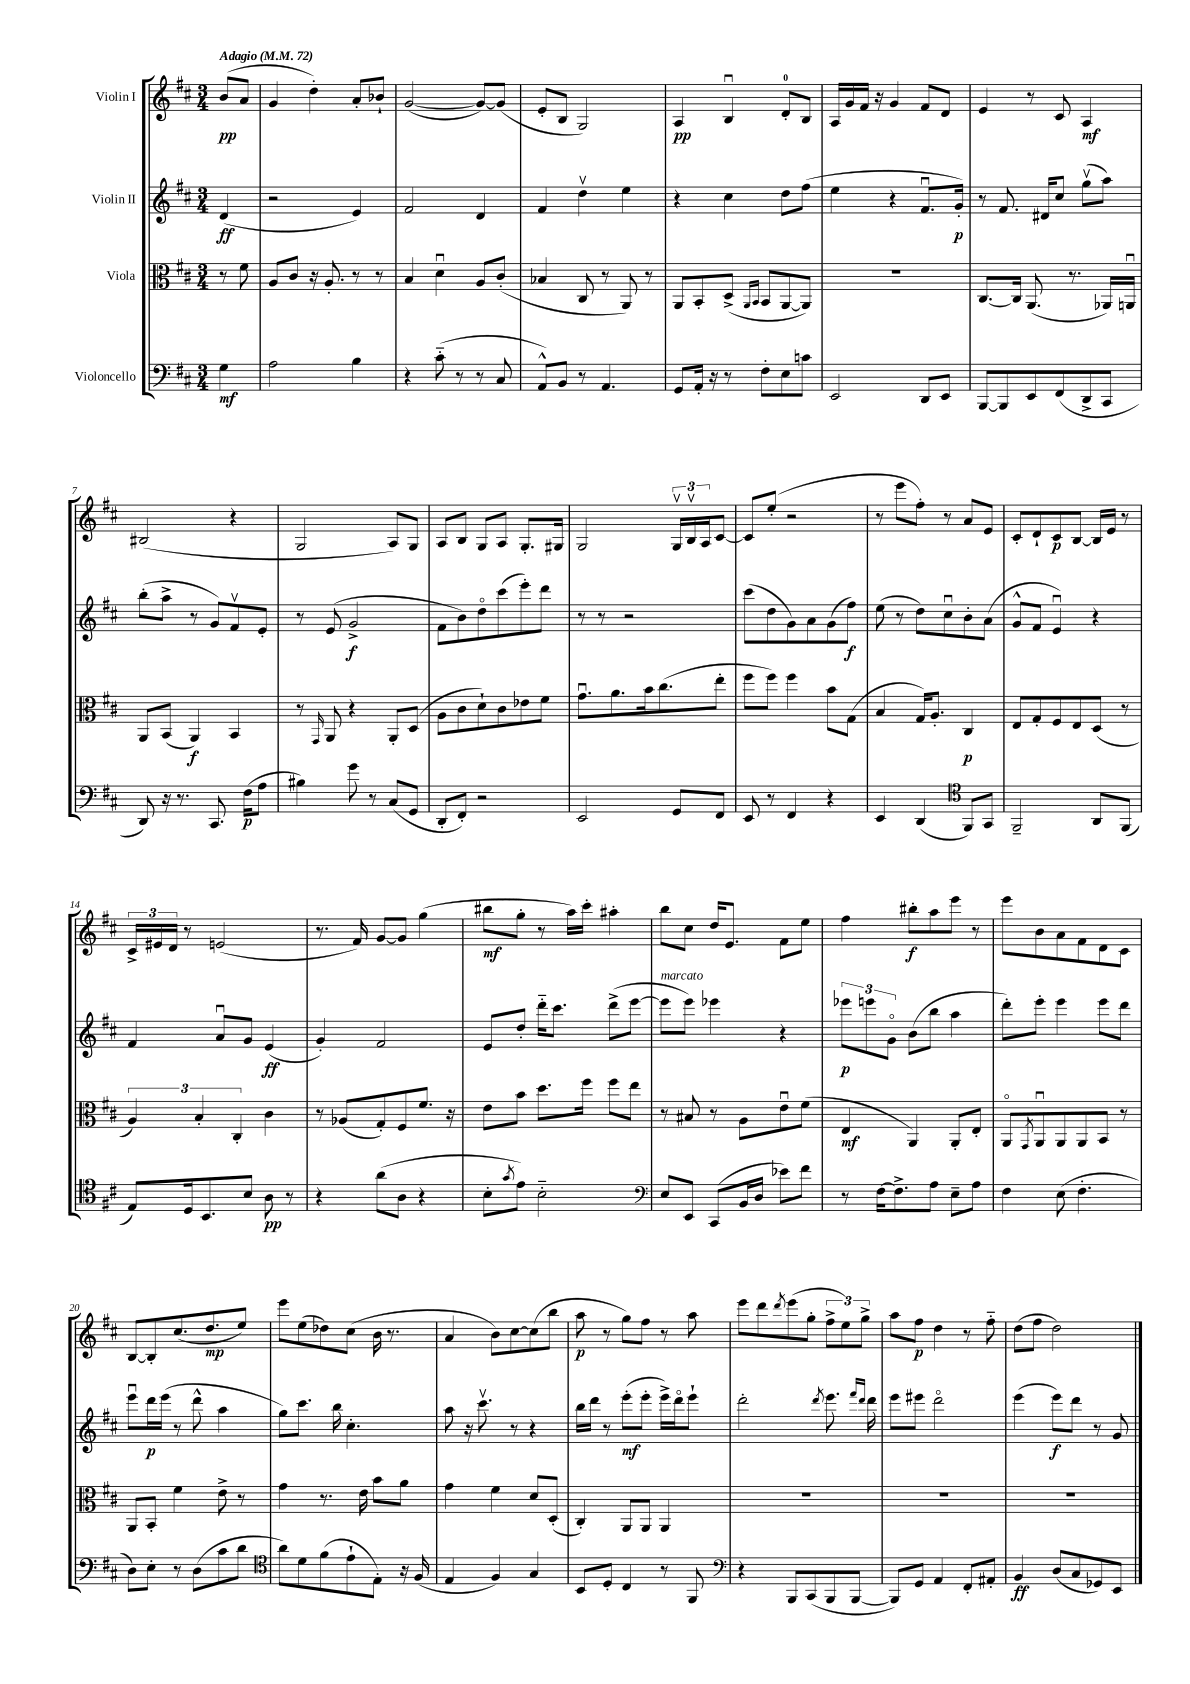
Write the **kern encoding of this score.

**kern	**dynam	**kern	**dynam	**kern	**dynam	**kern	**dynam
*part4	*part4	*part3	*part3	*part2	*part2	*part1	*part1
*staff4	*staff4	*staff3	*staff3	*staff2	*staff2	*staff1	*staff1
*I"Violoncello	*	*I"Viola	*	*I"Violin II	*	*I"Violin I	*
*clefF4	*	*clefC3	*	*clefG2	*	*clefG2	*
*k[f#c#]	*	*k[f#c#]	*	*k[f#c#]	*	*k[f#c#]	*
*M3/4	*	*M3/4	*	*M3/4	*	*M3/4	*
*MM72	*	*MM72	*	*MM72	*	*MM72	*
=	=	=	=	=	=	=	=
!	!	!	!	!	!	!LO:TX:a:B:t=Adagio	!
4G\	mf	8r	.	(4d/	ff	(8b/L	pp
.	.	8f#\	.	.	.	8a/J	.
=1	=1	=1	=1	=1	=1	=1	=1
2A\	.	8A/L	.	2r	.	4g/	.
.	.	8c#/J	.	.	.	.	.
.	.	16r	.	.	.	4dd'\)	.
.	.	8.A'/	.	.	.	.	.
4B\	.	8r	.	4e/)	.	8a'/L	.
.	.	8r	.	.	.	8b-X`/J	.
=2	=2	=2	=2	=2	=2	=2	=2
4r	.	4B/	.	2f#/	.	([2g/	.
(8c#\	.	4du\	.	.	.	.	.
8r	.	.	.	.	.	.	.
8r	.	8A/L	.	4d/	.	8g/L_)	.
8C#/	.	(8c#'/J	.	.	.	(8g/J]	.
=3	=3	=3	=3	=3	=3	=3	=3
8AA^^/L)	.	4B-X/	.	4f#/	.	8e'/L	.
8BB/J	.	.	.	.	.	8B/J	.
8r	.	8C#/	.	4ddv\	.	2G/)	.
4.AA/	.	8r	.	.	.	.	.
.	.	8AA/)	.	4ee\	.	.	.
.	.	8r	.	.	.	.	.
=4	=4	=4	=4	=4	=4	=4	=4
8GG/L	.	8AA/L	.	4r	.	4A/	pp
16AA'/Jk	.	8BB'/	.	.	.	.	.
16r	.	.	.	.	.	.	.
8r	.	(8D^/J	.	4cc#\	.	4Bu/	.
.	.	16qqAA/LL	.	.	.	.	.
.	.	16qqBB/JJ	.	.	.	.	.
8F#'\L	.	8BB/L	.	.	.	.	.
8E\	.	[8AA/	.	8dd\L	.	8d'/L	.
8cn\J	.	8AA/J])	.	(8ff#\J	.	8B/J	.
=5	=5	=5	=5	=5	=5	=5	=5
2EE/	.	2.r	.	4ee\	.	16A/LL	.
.	.	.	.	.	.	16g/	.
.	.	.	.	.	.	16f#/JJ	.
.	.	.	.	.	.	16r	.
.	.	.	.	4r	.	4g/	.
8DD/L	.	.	.	8.f#u/L	.	8f#/L	.
8EE/J	.	.	.	.	.	8d/J	.
.	.	.	.	16g'/Jk)	p	.	.
=6	=6	=6	=6	=6	=6	=6	=6
[8BBB/L	.	[8.C#/L	.	8r	.	4e/	.
8BBB/]	.	.	.	8.f#/	.	.	.
.	.	16C#/Jk]	.	.	.	.	.
8EE/	.	(8.AA/	.	.	.	8r	.
.	.	.	.	16d#X/KL	.	.	.
(8FF#/	.	.	.	8cc#/J	.	8c#/	.
.	.	8.r	.	.	.	.	.
8DD^/	.	.	.	(8ggv\L	.	4A/	mf
8CC#/J	.	16AA-X/LL)	.	8aa\J)	.	.	.
.	.	16AAnu/JJ	.	.	.	.	.
!!LO:LB:g=z
=7	=7	=7	=7	=7	=7	=7	=7
8DD/)	.	8AA/L	.	(8bb'\L	.	(2B#X/	.
16r	.	(8BB/J	.	8aa^\J	.	.	.
8.r	.	.	.	.	.	.	.
.	.	4AA/)	f	8r	.	.	.
8.CC#/	.	.	.	8g/L)	.	.	.
.	.	4BB/	.	8f#v/	.	4r	.
(16F#\KL	p	.	.	.	.	.	.
8A\J	.	.	.	8e'/J	.	.	.
=8	=8	=8	=8	=8	=8	=8	=8
4B#X\)	.	8r	.	8r	.	2G/	.
.	.	16qqGG/	.	.	.	.	.
.	.	8AA/	.	(8e/	.	.	.
8g\	.	4r	.	2g^/	f	.	.
8r	.	.	.	.	.	.	.
(8C#/L	.	8AA'/L	.	.	.	8A/L)	.
8GG/J	.	(8D/J	.	.	.	8G/J	.
=9	=9	=9	=9	=9	=9	=9	=9
8DD'/L	.	8A\L	.	8f#\L	.	8A/L	.
8FF#'/J)	.	8c#\	.	8b\)	.	8B/J	.
2r	.	8d`\)	.	8dd\	.	8G/L	.
.	.	8c#\	.	(8ccc#\	.	8A/J	.
.	.	8e-X\	.	8eee'\)	.	8.G'/L	.
.	.	8f#\J	.	8ddd\J	.	.	.
.	.	.	.	.	.	16G#X/Jk	.
=10	=10	=10	=10	=10	=10	=10	=10
2EE/	.	8.gu\L	.	8r	.	2G/	.
.	.	.	.	8r	.	.	.
.	.	8.a\	.	.	.	.	.
.	.	.	.	2r	.	.	.
.	.	16b\k	.	.	.	.	.
.	.	(8.cc#\	.	.	.	.	.
8GG/L	.	.	.	.	.	24Gv/LL	.
.	.	.	.	.	.	24Bv/	.
.	.	.	.	.	.	24A/J	.
8FF#/J	.	8ee'\J	.	.	.	[8c#/J	.
=11	=11	=11	=11	=11	=11	=11	=11
8EE/	.	8ff#\L	.	(8ccc#\L	.	8c#/L]	.
8r	.	8ff#\J)	.	8dd\	.	(8ee'/J	.
4FF#/	.	4ff#\	.	8g\)	.	2r	.
.	.	.	.	8a\	.	.	.
4r	.	8b\L	.	(8g\	.	.	.
.	.	(8G\J	.	8ff#\J)	f	.	.
=12	=12	=12	=12	=12	=12	=12	=12
4EE/	.	4B/	.	(8ee\	.	8r	.
.	.	.	.	8r	.	8eee\L	.
(4DD/	.	16G/KL)	.	8dd\L)	.	8ff#'\J)	.
.	.	8.A'/J	.	.	.	.	.
.	.	.	.	8cc#u\	.	8r	.
*clefC4	*	*	*	*	*	*	*
8FF#/L)	.	4C#/	p	8b'\	.	8a/L	.
8GG/J	.	.	.	(8a\J	.	8e/J	.
=13	=13	=13	=13	=13	=13	=13	=13
2FF#~/	.	8E/L	.	8g^^/L	.	8c#'/L	.
.	.	8G'/	.	8f#/J	.	8d`/	.
.	.	8F#/	.	4eu/)	.	8c#/	p
.	.	8E/	.	.	.	[8B/J	.
8AA/L	.	(8D/J	.	4r	.	16B/LL]	.
.	.	.	.	.	.	16e/JJ	.
(8FF#/J	.	8r	.	.	.	8r	.
!!LO:LB:g=z
=14	=14	=14	=14	=14	=14	=14	=14
8E/L)	.	6A/)	.	4f#/	.	24c#^/LL	.
.	.	.	.	.	.	24e#X/	.
.	.	.	.	.	.	24d/JJ	.
16D/k	.	.	.	.	.	8r	.
.	.	6B'/	.	.	.	.	.
8.BB/	.	.	.	.	.	.	.
.	.	.	.	8au/L	.	(2en/	.
.	.	6C#'/	.	.	.	.	.
8B/J	.	.	.	8g/J	.	.	.
8A\	pp	4c#\	.	(4e/	ff	.	.
8r	.	.	.	.	.	.	.
=15	=15	=15	=15	=15	=15	=15	=15
4r	.	8r	.	4g'/)	.	8.r	.
.	.	(8A-X/L	.	.	.	.	.
.	.	.	.	.	.	16f#/)	.
(8a\L	.	8G'/)	.	2f#/	.	[8g/L	.
8A\J	.	8F#/	.	.	.	8g/J]	.
4r	.	8.f#/J	.	.	.	(4gg\	.
.	.	16r	.	.	.	.	.
=16	=16	=16	=16	=16	=16	=16	=16
8B'\L	.	8e\L	.	8e/L	.	8bb#X\L	mf
8qg/	.	.	.	.	.	.	.
8e\J)	.	8b\J	.	8dd'/J	.	8gg'\J	.
2B\	.	8.dd\L	.	16ddd\KL	.	8r	.
.	.	.	.	8.ccc#\J	.	.	.
.	.	.	.	.	.	16aa\LL)	.
.	.	16ff#\Jk	.	.	.	16ccc#'\JJ	.
.	.	8ff#\L	.	(8ddd^\L	.	4aa#X'\	.
.	.	8ee\J	.	[8eee\J	.	.	.
=17	=17	=17	=17	=17	=17	=17	=17
*clefF4	*	*	*	*	*	*	*
!	!	!	!	!LO:TX:a:i:t=marcato	!	!	!
8E/L	.	8r	.	8eee\L]	.	8bb\L	.
8EE/J	.	8B#X/	.	8eee\J)	.	8cc#\J	.
(8CC#/L	.	8r	.	4eee-X\	.	16dd/KL	.
.	.	.	.	.	.	8.e/J	.
16BB/L	.	8A\L	.	.	.	.	.
16D/JJ	.	.	.	.	.	.	.
8e-X\L)	.	8eu\	.	4r	.	8f#\L	.
8f#\J	.	(8f#\J	.	.	.	8ee\J	.
=18	=18	=18	=18	=18	=18	=18	=18
8r	.	4E/	mf	12eee-X\L	p	4ff#\	.
.	.	.	.	12eeen\	.	.	.
[16F#\KL	.	.	.	.	.	.	.
.	.	.	.	12g\J	.	.	.
8.F#^\]	.	.	.	.	.	.	.
.	.	4AA/)	.	(8b\L	.	8bb#X'\L	f
8A\J	.	.	.	8bb\J	.	8aa\	.
8E~\L	.	8AA'/L	.	4aa\	.	8eee\J	.
8A\J	.	8E'/J	.	.	.	8r	.
=19	=19	=19	=19	=19	=19	=19	=19
4F#\	.	8AA/L	.	8ddd'\L)	.	8eee\L	.
.	.	8qGG/	.	.	.	.	.
.	.	8AAu/	.	8eee'\J	.	8b\	.
(8E\	.	8AA/	.	4eee\	.	8a\	.
4.F#'\	.	8AA/	.	.	.	8f#\	.
.	.	8BB/J	.	8eee\L	.	8d\	.
.	.	8r	.	8ddd\J	.	8c#\J	.
!!LO:LB:g=z
=20	=20	=20	=20	=20	=20	=20	=20
8D\L)	.	8AA/L	.	8eeeu\L	.	[8B/L	.
8E'\J	.	8BB'/J	.	16ddd\L	p	8B'/]	.
.	.	.	.	(16eee\JJ	.	.	.
8r	.	4f#\	.	8r	.	(8.cc#/	.
(8D\L	.	.	.	8ddd^^\	.	.	.
.	.	.	.	.	.	8.dd/	mp
8c#\	.	8e^\	.	4aa\	.	.	.
8d\J	.	8r	.	.	.	8ee/J)	.
=21	=21	=21	=21	=21	=21	=21	=21
*clefC4	*	*	*	*	*	*	*
8a\L)	.	4g\	.	8gg\L)	.	8eee\L	.
8d\	.	.	.	8.ccc#\J	.	(8ee\	.
(8f#\	.	8.r	.	.	.	8dd-X\)	.
.	.	.	.	16bb\	.	.	.
8e`\	.	.	.	4.cc#'\	.	(8cc#\J	.
.	.	16e\	.	.	.	.	.
8E'\J)	.	8b\L	.	.	.	16b\	.
.	.	.	.	.	.	8.r	.
16r	.	8a\J	.	.	.	.	.
(16F#/	.	.	.	.	.	.	.
=22	=22	=22	=22	=22	=22	=22	=22
4E/	.	4g\	.	8aa\	.	4a/	.
.	.	.	.	16r	.	.	.
.	.	.	.	8.ccc#v\	.	.	.
4F#/)	.	4f#\	.	.	.	8b\L)	.
.	.	.	.	8r	.	[8cc#\	.
4G/	.	8d/L	.	4r	.	(8cc#\]	.
.	.	(8D'/J	.	.	.	8bb\J	.
=23	=23	=23	=23	=23	=23	=23	=23
8BB/L	.	4C#'/)	.	16bb\LL	.	8aa\	p
.	.	.	.	16ddd\JJ	.	.	.
8D'/J	.	.	.	8r	.	8r	.
4C#/	.	8AA/L	.	(8eee'\L	mf	8gg\L)	.
.	.	8AA/J	.	8eee'\J	.	8ff#\J	.
8r	.	4AA/	.	16eee^\LL)	.	8r	.
.	.	.	.	16ddd\J	.	.	.
8FF#/	.	.	.	8eee`\J	.	8aa\	.
=24	=24	=24	=24	=24	=24	=24	=24
*clefF4	*	*	*	*	*	*	*
4r	.	2.r	.	2ddd'\	.	8eee\L	.
.	.	.	.	.	.	8ddd\	.
.	.	.	.	.	.	8qddd/	.
8BBB/L	.	.	.	.	.	(8eee\	.
(8CC#/	.	.	.	.	.	8gg'\J	.
.	.	.	.	8qddd/	.	.	.
8BBB/	.	.	.	8.eee\	.	12ff#^\L	.
.	.	.	.	.	.	12ee\)	.
[8BBB/J	.	.	.	.	.	.	.
.	.	.	.	.	.	12gg^\J	.
.	.	.	.	16qqfff#/LL	.	.	.
.	.	.	.	16qqddd/JJ	.	.	.
.	.	.	.	16ddd\	.	.	.
=25	=25	=25	=25	=25	=25	=25	=25
8BBB/L])	.	2.r	.	8eee\L	.	8aa\L	.
8GG/J	.	.	.	8eee#X\J	.	8ff#\J	p
4AA/	.	.	.	2ddd\	.	4dd\	.
8FF#'/L	.	.	.	.	.	8r	.
8AA#X'/J	.	.	.	.	.	8ff#\	.
=26	=26	=26	=26	=26	=26	=26	=26
4BB/	ff	2.r	.	(4eee\	.	(8dd\L	.
.	.	.	.	.	.	8ff#\J	.
(8D/L	.	.	.	8eee\L)	f	2dd\)	.
8C#/	.	.	.	8ddd\J	.	.	.
8GG-X/)	.	.	.	8r	.	.	.
8EE/J	.	.	.	8g/	.	.	.
==	==	==	==	==	==	==	==
*-	*-	*-	*-	*-	*-	*-	*-
